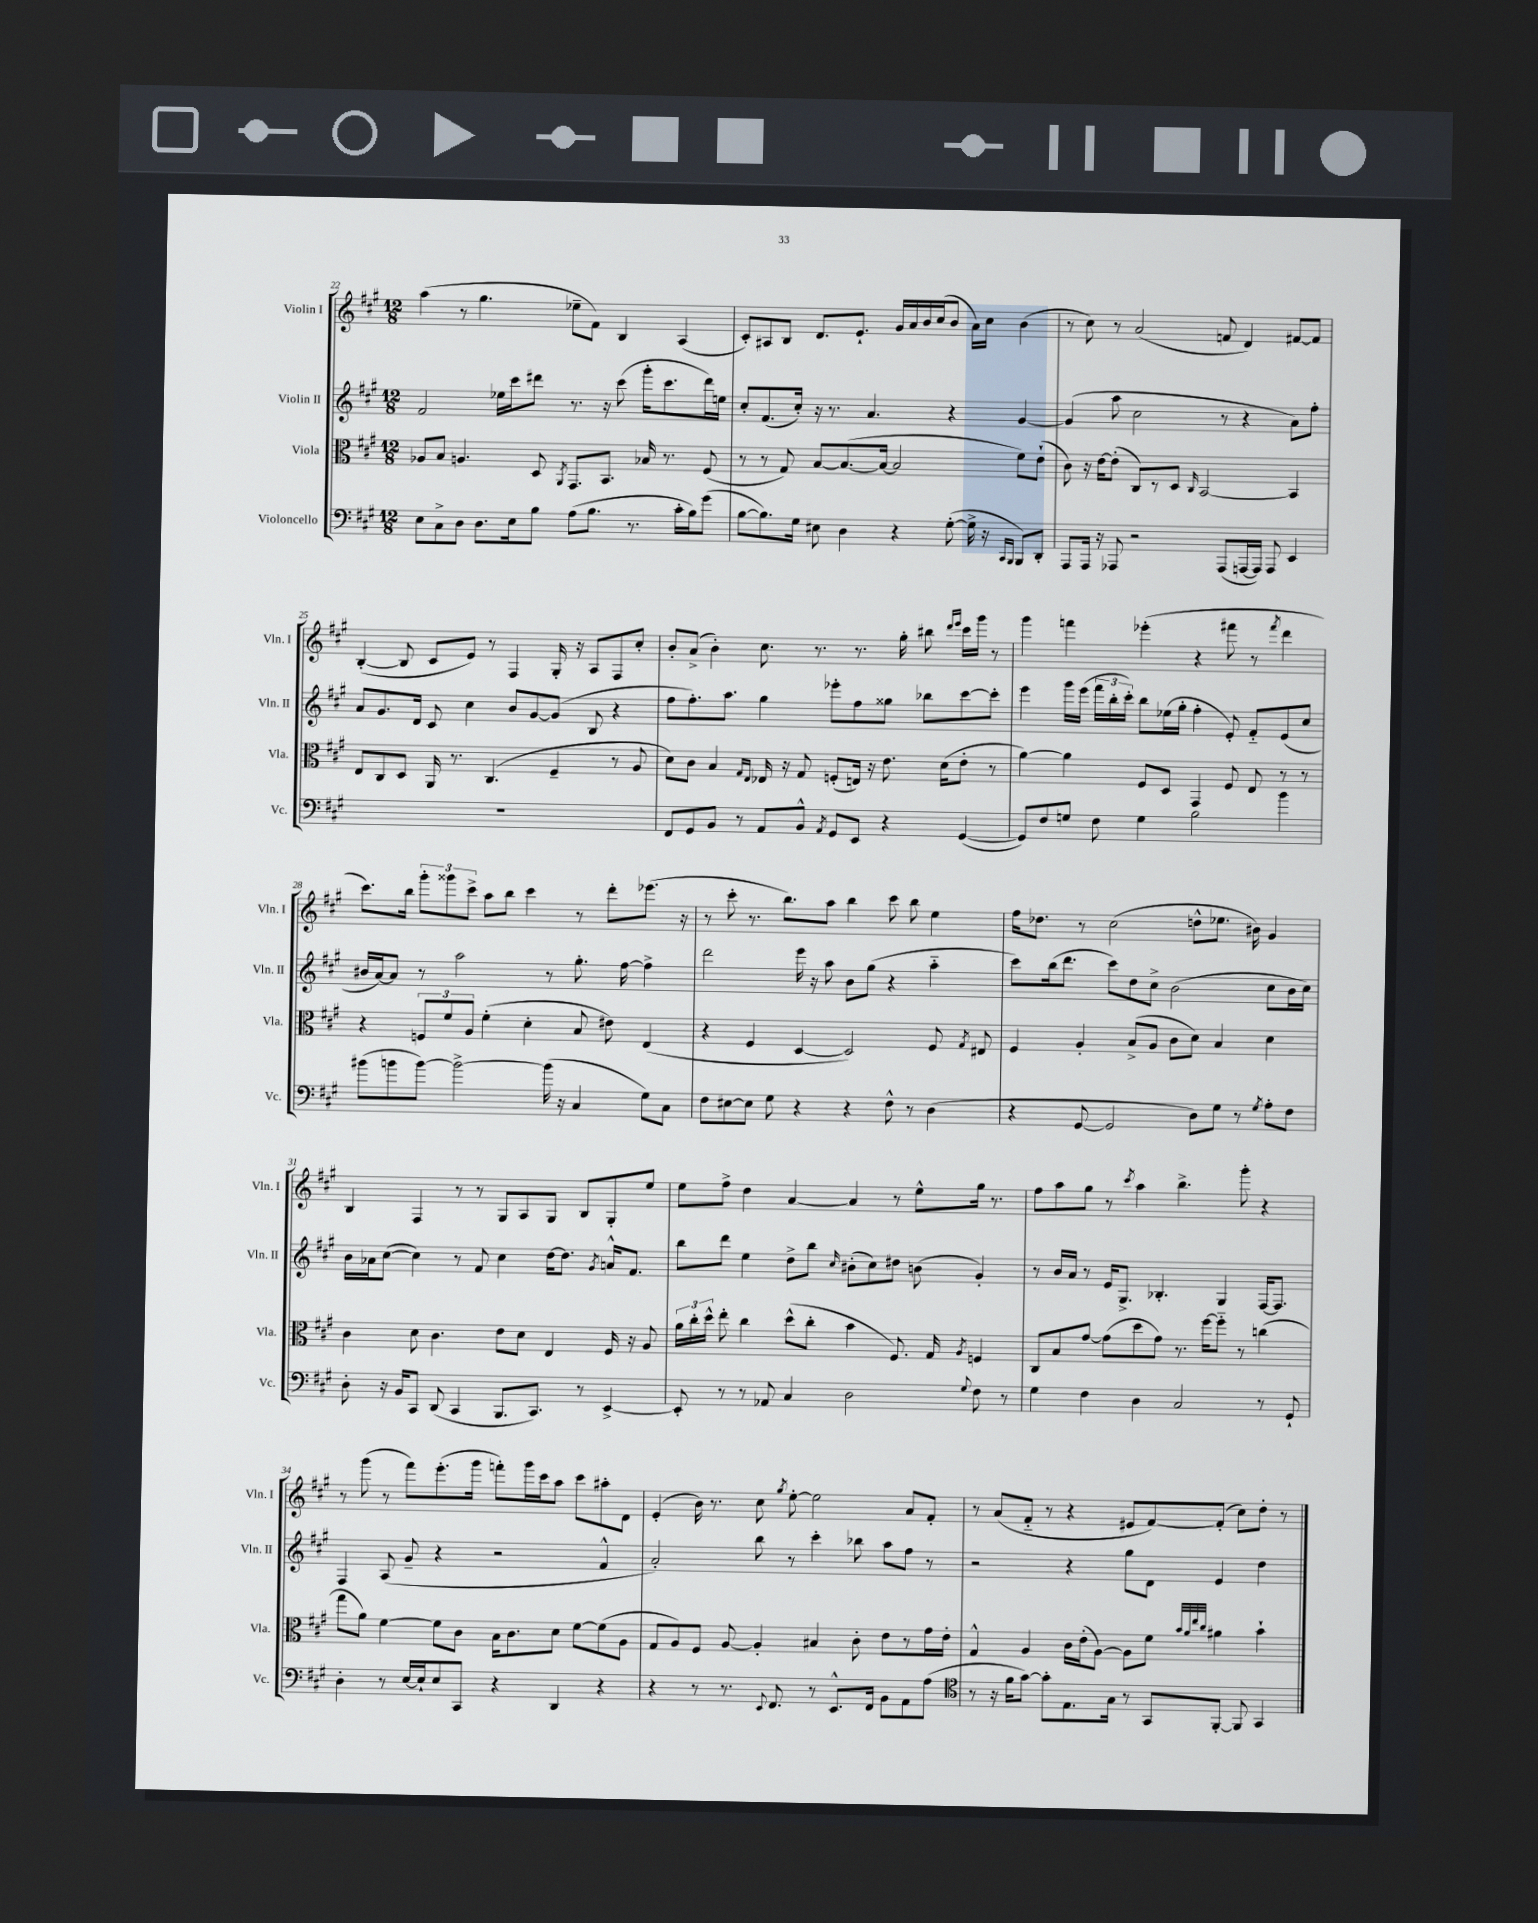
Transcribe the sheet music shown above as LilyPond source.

<<
\new StaffGroup <<
\new Staff = "s0" \with { instrumentName = "Violin I" shortInstrumentName = "Vln. I" } {
    \clef treble \key a \major \numericTimeSignature \time 12/8
    \autoBeamOff a''4( r8 gis''4. ees''8[-- fis'8]) b4 a4( |
    cis'8[-.) ais8 b8] d'8.[ e'8.]-! gis'16[ a'16 b'16 cis''16( b'8] a'16[) cis''16] b'4( |
    r8 cis''8) r8 a'2( f'8 d'4) fis'8[~ fis'8] |
    b4~-.( b8 cis'8[ e'8]) r8 fis4 gis16-. r16 a8[ fis8 cis''8]-. |
    b'8[-. a'8]->( b'4-.) cis''8. r8. r8. gis''16-. bis''8 \grace { d'''16[ e'''16] } cis'''16[ gis'''16] r8 |
    gis'''4 f'''4 ees'''4-.( r4 fis'''8 r8 \acciaccatura { fis'''8 } d'''4 |
    cis'''8.[) b''16] \tuplet 3/2 { gis'''8[-. gisis'''8 cis'''8]-> } a''8[ b''8] cis'''4 r8 d'''8[-. ees'''8.]( r16 |
    r8 cis'''8-. r8. b''8.[) a''8] b''4 cis'''8 b''8 e''4 |
    fis''16[ des''8.] r8 cis''2( d''8[-^ ees''8.] bis'16) gis'4 |
    b4 fis4 r8 r8 gis8[ a8 gis8] b8[ gis8-. e''8] |
    e''8[ fis''8]-> d''4 a'4~ a'4 r8 e''8[-^ gis''16] r8. |
    fis''8[ a''8 gis''8] r8 \acciaccatura { cis'''8 } a''4 b''4.-> gis'''8-. r4 |
    r8 gis'''8( r8 fis'''8[) e'''8.-.( gis'''16] f'''8[-.) gis'''16 cis'''16 a''8] cis'''8[ ais''8-. d'8] |
    e'4-.( b'16) r8. cis''8 \acciaccatura { gis''8 } e''8~-. e''2 a'8[ fis'8]-. |
    r8 a'8[( fis'8]-_ r8 r4 eis'8[ fis'8~) fis'8]-.( cis''8[) d''8]-. r8 \bar "|." |
}
\new Staff = "s1" \with { instrumentName = "Violin II" shortInstrumentName = "Vln. II" } {
    \clef treble \key a \major \numericTimeSignature \time 12/8
    \autoBeamOff fis'2 ees''16[ cis'''16 dis'''8] r8. r16 cis'''8( gis'''16[-. cis'''8. dis'''16) e''16] |
    cis''8[-. fis'8.( cis''16]-.) r16 r8. a'4. r4 gis'4~ |
    gis'4( a''8 cis''2 r8 r4 a'8[) fis''8]-. |
    a'8[ gis'8. d'16] cis'8 cis''4 b'8[ gis'8~ gis'8]( b8 r4 |
    fis''8[ fis''8.-.) a''8.] gis''4 ees'''8[-. fis''8 gisis''8] bes''8[ cis'''8~ cis'''8]-. |
    e'''4 gis'''16[ e'''16]( \tuplet 3/2 { fis'''16[ b''16-. cis'''16]-.) } b''8[ ees''16( gis''16]-. fis''4-. e'8-.) fis'8[-_ e'8( cis''8] |
    bis'16[ a'16~) a'8] r8 a''2 r8 gis''8.-. fis''16~ fis''4-> |
    d'''2 e'''16 r16 a''8 b'8[ gis''8]( r4 a''4-_ |
    cis'''8[) b''16( d'''8.] cis'''8[) d''8 cis''8]-> b'2( cis''8[ b'16 cis''16]) |
    b'16[ aes'16 cis''8]~( cis''4) r8 fis'8 cis''4 d''16[~ d''8.] \acciaccatura { gis'8 } a'16[-^ fis'8.] |
    b''8[ d'''8] e''4 d''8[-> b''8] \grace { cis''16 } bis'8[-.( cis''8) dis''8] b'8( gis'4-.) |
    r8 b'16[ a'16] r8 e'16[ gis8.]-> bes4.-. gis4 fis16[~ fis8.] |
    fis4 a8( gis'8-- r4 r2 fis'4-^ |
    a'2-.) b''8 r8 cis'''4-. bes''8 a''8[ fis''8] r8 |
    r2 r4 gis''8[ d'8] e'4 d''4 \bar "|." |
}
\new Staff = "s2" \with { instrumentName = "Viola" shortInstrumentName = "Vla." } {
    \clef alto \key a \major \numericTimeSignature \time 12/8
    \autoBeamOff aes8[ b8] a4. d8 \acciaccatura { a,8 } gis,8.[ b,8.] bes16 r8. fis8( |
    r8 r8 gis8) b8[~ b8.~( b16]~ b2 fis'8[) e'8]-!( |
    cis'8) r16 e'16[~ e'8]-.( cis8[) r8 d8] \grace { cis16 } b,2~ b,4 |
    e8[ cis8 d8] a,16 r8. cis4.( fis4-- r8 a8 |
    d'8[) cis'8] b4 \grace { gis16[ e16] } ees16 r16 gis8 f8[-.( e16]) r16 e'8. d'16[( e'8]-. r8 |
    a'4~) a'4 fis8[ d8] gis,4 fis8 e8 r8 r8 |
    r4 \tuplet 3/2 { f8[ fis'8 a8] } fis'4-.( d'4-. b8 eis'8) e4( |
    r4 fis4 d4~ d2) fis8 \acciaccatura { gis8 } eis8 |
    fis4 a4-. b8[->( a8] cis'8[ d'8]) b4 d'4 |
    cis'4 d'8 cis'4. e'8[ d'8] e4 fis16 r16 a8 |
    \tuplet 3/2 { a'16[ cis''16-. d''16]-^ } e''8-. cis''4 d''8[-^( cis''8]-. b'4 fis8.) gis16 \acciaccatura { a8 } f4 |
    cis8[ b8 gis'8]~ gis'8[( d''8 gis'8]) r8. fis''16[~ fis''8]-_ r8 c''4( |
    gis''8[ a'8]) fis'4~ fis'8[ cis'8] b16[ cis'8. d'8] fis'8[~ fis'8( a8] |
    gis8[ a8) fis8] a8~ a4-. bis4 cis'8-. e'8[ r8 gis'16 e'16]-. |
    gis4-^ a4 cis'16[ e'16-.( a8]~) a8[ fis'8] \grace { b'32[ a'32 e''32 cis''32] } ais'4 b'4-! \bar "|." |
}
\new Staff = "s3" \with { instrumentName = "Violoncello" shortInstrumentName = "Vc." } {
    \clef bass \key a \major \numericTimeSignature \time 12/8
    \autoBeamOff e8[ cis8-> d8] d8.[ e16 b8] a8[( b8.] r8. cis'16[-. b16) gis'8]( |
    b8[~ b8.) gis16] eis8 d4 r4 gis8~-.( gis16-> r16 \grace { cis,16[ b,,16] } b,,8[) d,8]-. |
    a,,8[ a,,16] r16 aes,,8 r2 aes,,8[( a,,16~ a,,16]) a,,8 e,4 |
    R1. |
    fis,8[ gis,8 b,8] r8 a,8[ b,8]-^ \acciaccatura { a,8 } gis,8[ e,8] r4 gis,4~( |
    gis,8[) fis8 g8] fis8 g4 b2 b'4 |
    bis'8[( b'8 b'8]~) b'2~-> b'16( r16 cis4 gis8[) cis8] |
    fis8[ eis8~ eis8] gis8 r4 r4 fis8-^ r8 d4( |
    r4 gis,8~ gis,2 d8[) gis8] r8 \acciaccatura { gis8 } a8[-. fis8] |
    d8-. r16 b,16[ cis,8] d,8( cis,4 b,,8.[ cis,8.]) r8 e,4~-> |
    e,8-. r8 r8 aes,8 cis4 d2 \appoggiatura { gis8 } fis8 r8 |
    gis4 fis4 d4 cis2 r8 gis,8-! |
    d4-. r8 e16[~ e16-! e8 cis,8] r4 d,4 r4 |
    r4 r8 r8. \appoggiatura { e,8 } fis,8. r8 e,8.[-^ fis,16] b,8[ a,8 a8]( |
    \clef tenor r8 r16 fis'16[ gis'8]~) gis'8[-. e8. gis16] r8 gis,8[ fis,8]~-. fis,8 gis,4 \bar "|." |
}
>>
>>
\layout { \context { \Score currentBarNumber = #22 } }
